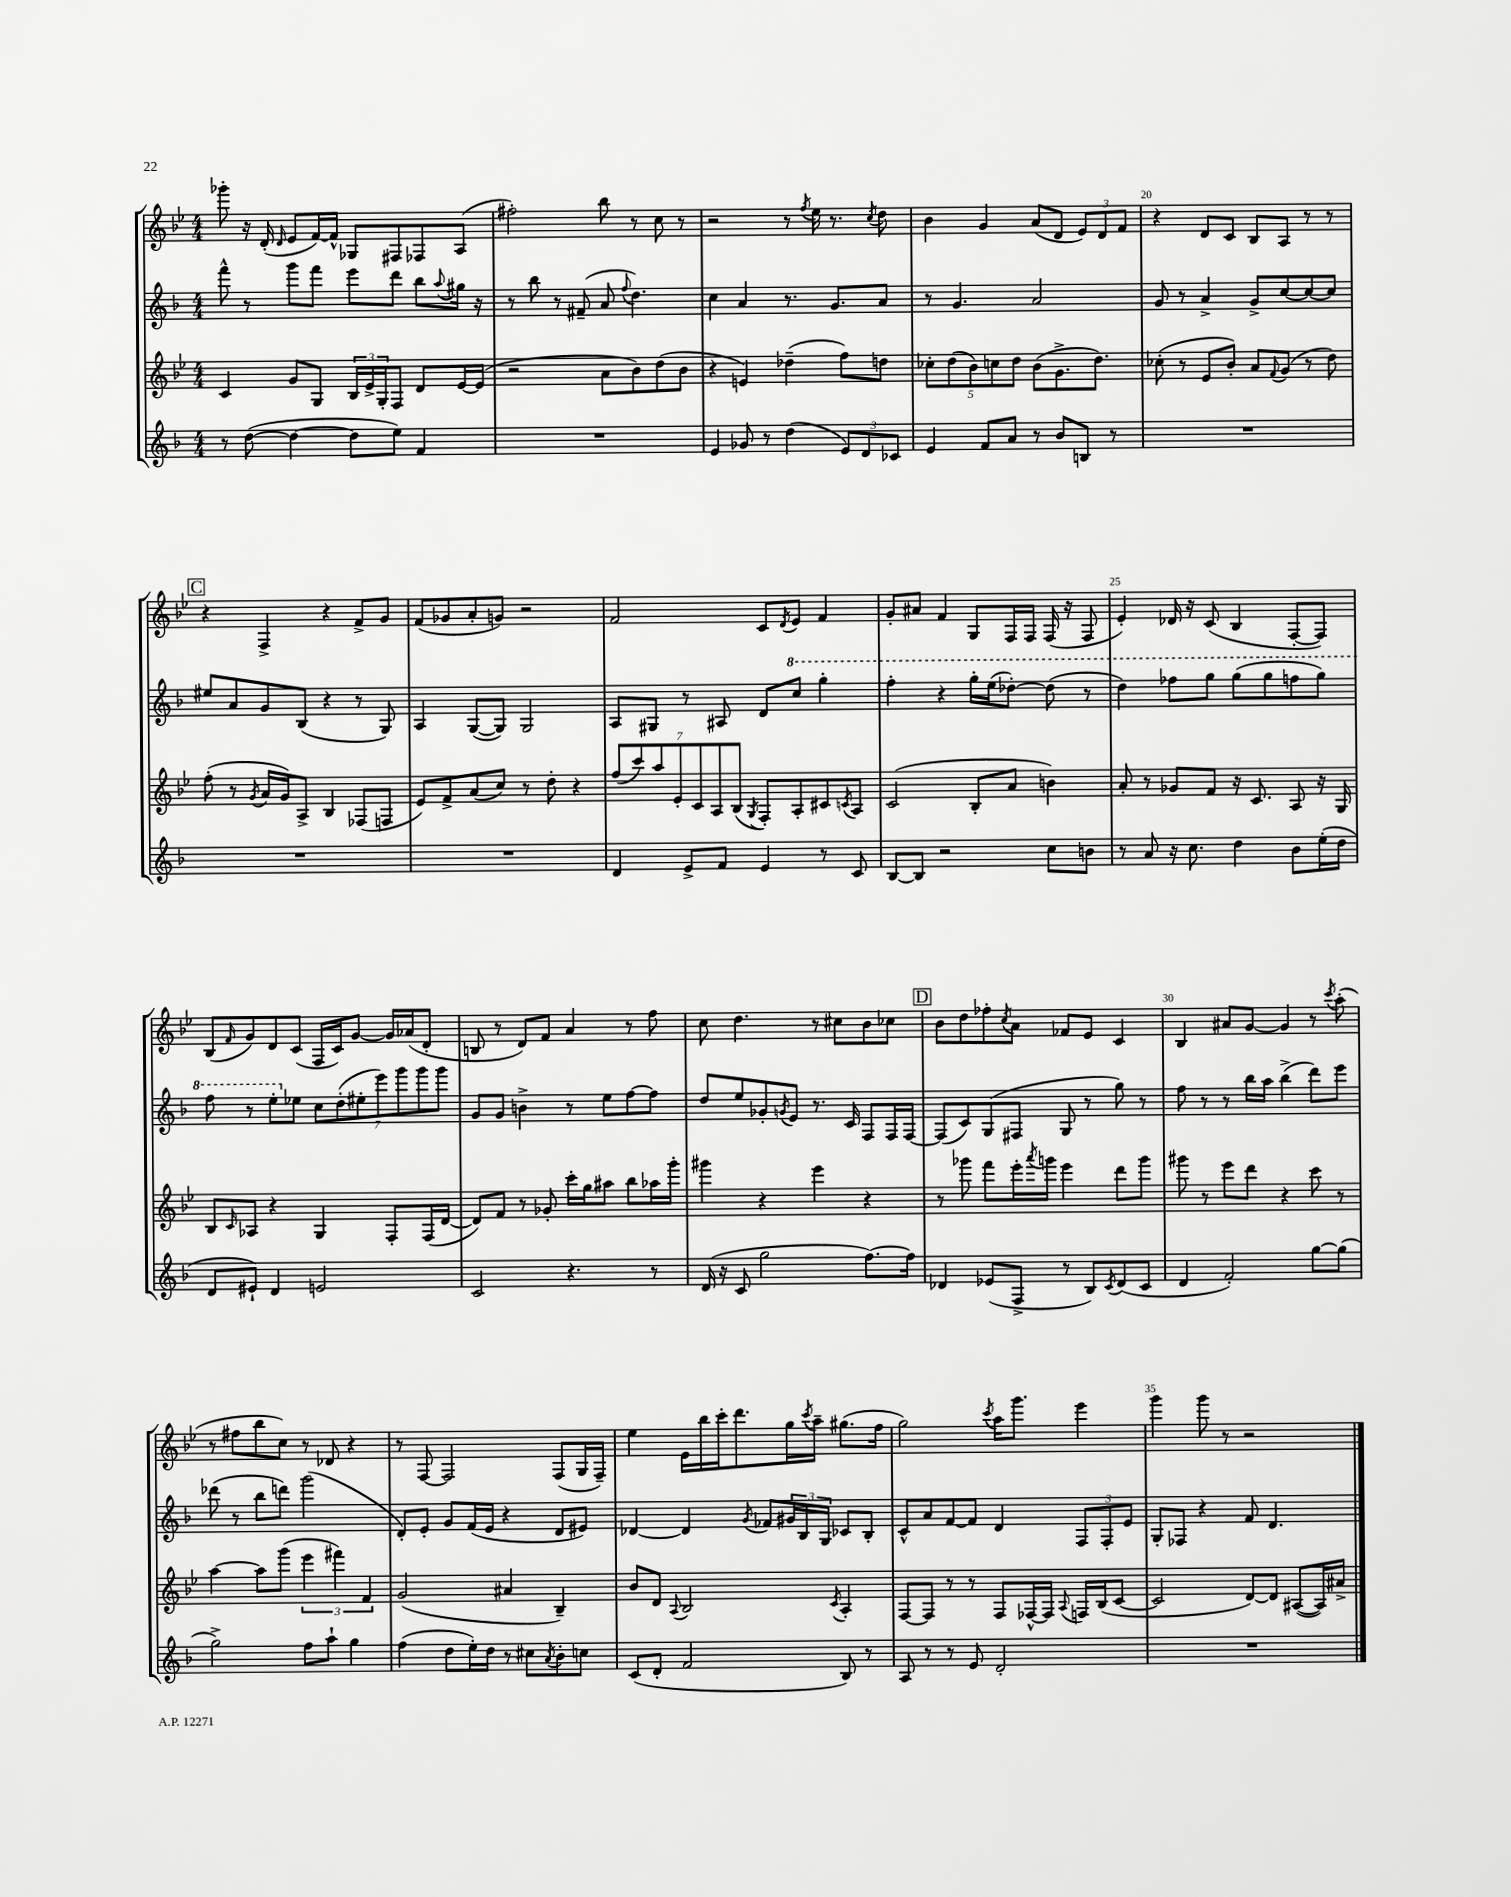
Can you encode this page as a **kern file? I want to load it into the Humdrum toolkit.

**kern	**kern	**kern	**kern
*staff4	*staff3	*staff2	*staff1
*clefG2	*clefG2	*clefG2	*clefG2
*k[b-]	*k[b-e-]	*k[b-]	*k[b-e-]
*M4/4	*M4/4	*M4/4	*M4/4
8r	4c	8fff^^	8ggg-'
([8dd	.	8r	16r
.	.	.	(16d'
.	.	.	16qqd
4dd_	8g	8ggg	8e-
.	8G	8fff	[16f)
.	.	.	16f^^]
8dd]	24B-	8eee	8G-
.	24e-^	.	.
.	24G'	.	.
8ee)	8F	8ddd	8F#
4f	8d	8bb-	8F-
.	.	8qqaa	.
.	[16e-	16gg#	(8A
.	(16e-]	16r	.
=	=	=	=
1r	2r	8r	2ff#')
.	.	8bb-	.
.	.	8r	.
.	.	(8f#~	.
.	8a	8a	8bb-
.	.	8qqff	.
.	8b-)	4.dd)	8r
.	(8dd	.	8cc
.	8b-	.	8r
=	=	=	=
4e	4r	4cc	2r
8g-	4e)	4a	.
8r	.	.	.
(4dd	(4dd-~	8.r	8r
.	.	.	8qff
.	.	.	16ee-
.	.	8.g	8.r
12e)	8ff)	.	.
12d	.	.	.
.	.	.	8qcc
.	8dd	8a	8dd
12c-	.	.	.
=	=	=	=
4e	10cc-'	8r	4b-
.	(10dd	.	.
.	.	4.g	.
.	10b-)	.	.
8f	.	.	4g
.	10cc	.	.
8a	.	.	.
.	10dd	.	.
8r	(8b-	2a	(8a
8b-	8.g^	.	8d
8B	.	.	12e-)
.	8.dd)	.	.
.	.	.	12d
8r	.	.	.
.	.	.	12f
=	=	=	=
1r	(8cc-'	8g	4r
.	8r	8r	.
.	8e-	4a^	8d
.	8b-')	.	8c
.	8a	8g^	8B-
.	8qqf	.	.
.	(8g	[8cc	8A
.	8r	8cc_	8r
.	8dd)	8cc]	8r
=	=	=	=
1r	(8ff'	8ee#	4r
.	8r	8a	.
.	8qg	.	.
.	16a	8g	4F^
.	16g)	.	.
.	8A^	(8B-	.
.	4B-	4r	4r
.	(8F-	8r	8f^
.	8F	8G)	8g
=	=	=	=
1r	8e-)	4A	(8f
.	8f^	.	8g-
.	(8a	([8G	8a'
.	8cc)	8G])	8g)
.	8r	2G	2r
.	8dd'	.	.
.	4r	.	.
=	=	=	=
4d	(14ff	8A	2f
.	14ccc)	.	.
.	.	8G#	.
.	14aa	.	.
.	14e-'	.	.
8e^	.	8r	.
.	14c	.	.
.	14A	.	.
8f	.	8A#	.
.	(14B-	.	.
.	8qG	.	.
4e	8F')	8d	8c
.	.	.	8qd
.	8A'	8ccc	8e-
8r	8c#	4ggg'	4f
.	8qc	.	.
8c	8A	.	.
=	=	=	=
[8B-	(2c	4fff'	8g'
8B-]	.	.	8a#
2r	.	4r	4f
.	8B-'	16ggg'	8G
.	.	(16eee	.
.	8a	[8ddd-')	16F
.	.	.	16F
8cc	4b)	(8ddd-]	(16F
.	.	.	16r
8b	.	8r	8F
=	=	=	=
8r	8a'	4ddd)	4e-')
8a	8r	.	.
16r	8g-	8fff-	16d-
8.cc	.	.	16r
.	8f	8ggg	(8c
4dd	16r	(8ggg	4B-
.	8.c	.	.
.	.	8ggg	.
8b-	8A	8fff	[8F'
(16ee'	16r	8ggg)	8F])
16dd	16G	.	.
=	=	=	=
8d	8B-	8fff	(8B-
.	16qqc	.	16qqf
8e#`)	8A-	8r	8g)
4d	4r	8eee'	8d
.	.	8ee-	(8c
2e	4G	14cc	16F
.	.	.	16c)
.	.	(14dd'	.
.	.	.	[8g
.	.	14ee#'	.
.	.	14eee)	.
.	8F'	.	16g]
.	.	14ggg	.
.	.	.	(16a-
.	.	14ggg	.
.	(16F	.	8d'
.	.	14ggg	.
.	[16d	.	.
=	=	=	=
2c	8d])	8g	8B
.	8f	8g	8r
.	8r	4b^	8d)
.	8g-'	.	8f
4.r	16ccc'	8r	4a
.	16gg	.	.
.	8aa#	8ee	.
.	8bb-	[8ff	8r
8r	16aa-	8ff]	8ff
.	16ggg'	.	.
=	=	=	=
(16d	4ggg#	8dd	8cc
16r	.	.	.
8c	.	8ee	4.dd
2gg	4r	8g-'	.
.	.	8qg	.
.	.	8e	.
.	4eee-	8.r	8r
.	.	.	8cc#
.	.	16c	.
[8.ff)	4r	8F	8b-
.	.	16F	8cc-
16ff]	.	[16F	.
=	=	=	=
4d-	8r	(8F]	8b-
.	8ggg-	8c)	8dd
(8e-	8fff	(8G	8ff-'
.	.	.	8qcc
8F^	16eee-'	8F#	8a
.	8qaaa	.	.
.	16ggg	.	.
8r	4eee-	8G	8f-
8B-)	.	8r	8e-
8qc	.	.	.
(8d-	8ddd	8gg)	4c
8c	8ggg	8r	.
=	=	=	=
4d	8ggg#	8ff	4B-
.	8r	8r	.
2f')	8eee-	8r	8a#
.	8ddd	16bb-	[8g
.	.	16aa	.
.	4r	(4bb-^	4g]
[8gg	8ccc	8ddd)	8r
.	.	.	8qccc
(8gg]	8r	8eee	(8aa'
=	=	=	=
2gg^)	[4aa	(8ddd-	8r
.	.	8r	8ff#
.	8aa]	8bb-	8bb-
.	(8ggg	8ddd)	8cc)
8ff	6eee-	(2ggg	8r
8aa`	.	.	8d-
.	6fff#)	.	.
4gg	.	.	4r
.	6f	.	.
=	=	=	=
(4ff	(2g	8d')	8r
.	.	8e'	[8F
8dd	.	8g	2F]
16ee')	.	(16f	.
16dd	.	16e	.
8r	4a#	4r	.
8cc#	.	.	.
8qa	.	.	.
8b-'	4B-~)	8d	(8F
8cc	.	8e#)	16G
.	.	.	16F~)
=	=	=	=
(8c	8b-	[4d-	4ee-
8d'	8d	.	.
.	8qqA	.	.
2f	2B-	4d-]	16e-
.	.	.	16bb-
.	.	.	16ccc'
.	.	.	8.ddd
.	.	8qg	.
.	.	8f-	.
.	.	24g#	16gg
.	.	24B-	.
.	.	.	8qccc
.	.	.	16aa~
.	.	24G	.
.	8qc	.	.
8B-)	4A'	8c-	(8.gg#
8r	.	8B-'	.
.	.	.	16ff
=	=	=	=
8A	[8F	8c^^	2gg)
8r	8F]	8a	.
8r	8r	[8f	.
8e	8r	8f]	.
.	.	.	8qccc
2d'	8F	4d	16aa
.	.	.	8.ggg
.	[16F-^^	.	.
.	16F-]	.	.
.	8qqA	.	.
.	16F	12F	4eee-
.	(16B-	.	.
.	.	12F'	.
.	[8c	.	.
.	.	12e	.
=	=	=	=
1r	2c]	8G'	4ggg
.	.	8F-	.
.	.	4r	8ggg
.	.	.	8r
.	[8d)	8f	2r
.	8d]	4.d	.
.	([8A#	.	.
.	16A#])	.	.
.	16a#^	.	.
==	==	==	==
*-	*-	*-	*-
